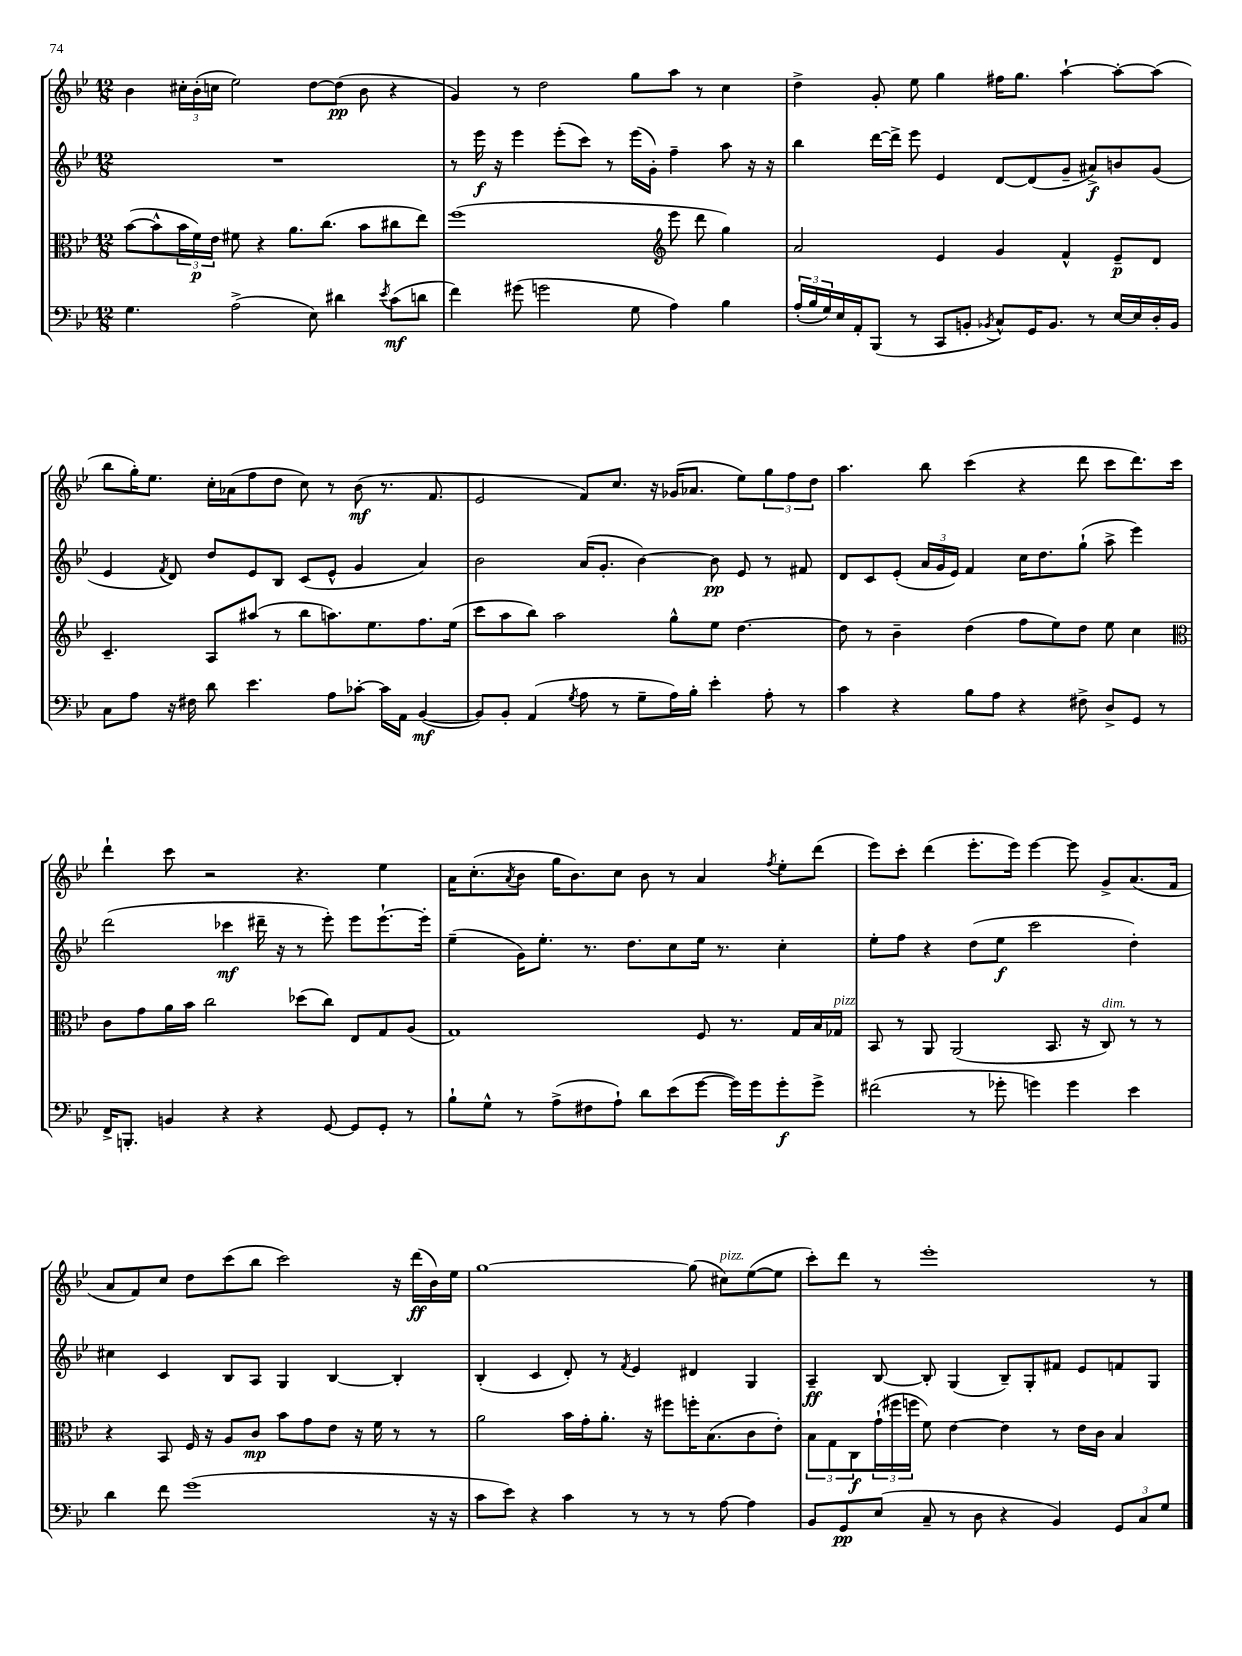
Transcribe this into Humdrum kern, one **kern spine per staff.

**kern	**kern	**kern	**kern
*staff4	*staff3	*staff2	*staff1
*clefF4	*clefC3	*clefG2	*clefG2
*k[b-e-]	*k[b-e-]	*k[b-e-]	*k[b-e-]
*M12/8	*M12/8	*M12/8	*M12/8
4.G	([8b-	1.r	4b-
.	8b-^^]	.	.
.	24b-	.	24cc#'
.	24f)	.	(24b-'
.	24e-	.	24cc
(2A^	8f#	.	2ee-)
.	4r	.	.
.	8.a	.	.
8E-)	.	.	[8dd
.	(8.cc	.	.
4d#	.	.	(8dd]
.	8b-	.	8b-
8qe-	.	.	.
(8c	8cc#	.	4r
8d	8ee-)	.	.
=	=	=	=
4f)	(1ff	8r	4g)
.	.	16eee-	.
.	.	16r	.
(8g#	.	4eee-	8r
2g	.	.	2dd
.	.	(8eee-'	.
.	.	8ccc)	.
.	.	8r	.
8G	.	(16eee-	8gg
.	.	16g')	.
*	*clefG2	*	*
4A)	8eee-	4ff~	8aa
.	8ddd	.	8r
4B-	4gg)	8aa	4cc
.	.	16r	.
.	.	16r	.
=	=	=	=
(24A'	2a	4bb-	4dd^
24B-	.	.	.
24G)	.	.	.
16E-	.	.	.
16AA'	.	.	.
(8BBB-	.	[16ddd	8g'
.	.	16ddd^]	.
8r	.	8eee-	8ee-
8CC	4e-	4e-	4gg
8BB'	.	.	.
8qBB-	.	.	.
8C^^)	4g	[8d	16ff#
.	.	.	8.gg
16GG	.	(8d]	.
8.BB-	.	.	.
.	4f^^	8g~	[4aa`
8r	.	8a#^)	.
[16E-	8e-~	8b	8aa'_
16E-]	.	.	.
16D'	8d	(8g	(8aa]
16BB-	.	.	.
=	=	=	=
8C	4.c~	4e-	8bb-
8A	.	.	16gg')
.	.	.	8.ee-
.	.	8qf	.
16r	.	8d)	.
16F#	.	.	.
8d	8A	8dd	16cc'
.	.	.	(16a-
4.e-	(8aa#	8e-	8ff
.	8r	8B-	8dd
.	8bb-	(8c	8cc)
8A	8.aa)	8e-^^	8r
[8c-'	.	4g	(8b-
.	8.ee-	.	.
16c-]	.	.	8.r
16AA	.	.	.
([4BB-	8.ff	4a)	.
.	.	.	8.f
.	(16ee-	.	.
=	=	=	=
8BB-])	8ccc	2b-	2e-
8BB-'	8aa	.	.
(4AA	8bb-)	.	.
.	2aa	.	.
8qG	.	.	.
8A	.	(16a	8f)
.	.	8.g'	.
8r	.	.	8.cc
8G~	.	[4b-)	.
.	.	.	16r
16A)	8gg^^	.	(16g-
16B-'	.	.	8.a-
4e-'	8ee-	8b-]	.
.	[4.dd	8e-	8ee-)
8A'	.	8r	12gg
.	.	.	12ff
8r	.	8f#	.
.	.	.	12dd
=	=	=	=
4c	8dd]	8d	4.aa
.	8r	8c	.
4r	4b-~	(8e-'	.
.	.	24a	8bb-
.	.	24g	.
.	.	24e-)	.
8B-	(4dd	4f	(4ccc
8A	.	.	.
4r	8ff	16cc	4r
.	.	8.dd	.
.	8ee-)	.	.
8F#^	8dd	(8gg`	8ddd
8D^	8ee-	8aa^	8ccc
8GG	4cc	4eee-)	8.ddd)
8r	.	.	.
.	.	.	16ccc
=	=	=	=
*	*clefC3	*	*
16FF^	8c	(2ddd	4ddd`
8.BBB'	.	.	.
.	8g	.	.
4BB	16a	.	8ccc
.	16b-	.	.
.	2cc	.	2r
4r	.	4ccc-	.
4r	.	16ddd#~	.
.	.	16r	.
.	(8dd-	8r	4.r
[8GG	8cc)	8eee-')	.
8GG]	8E-	8eee-	.
8GG'	8G	[8.eee-`	4ee-
8r	(8A	.	.
.	.	16eee-']	.
=	=	=	=
8B-`	1G)	(4ee-~	16a
.	.	.	(8.cc'
8G^^	.	.	.
.	.	.	8qa
8r	.	16g)	8b-
.	.	8.ee-'	.
(8A^	.	.	16gg
.	.	.	8.b-)
8F#	.	8.r	.
8A`)	.	.	8cc
.	.	8.dd	.
8d	.	.	8b-
(8e-	.	8cc	8r
[8g	8F	16ee-	4a
.	.	8.r	.
16g])	8.r	.	.
16g	.	.	.
.	.	.	8qff
8g'	.	4cc'	8ee-'
.	16G	.	.
8g^	16B-	.	(8ddd
.	16G-	.	.
=	=	=	=
(2f#	8BB-	8ee-'	8eee-)
.	8r	8ff	8ccc'
.	8AA	4r	(4ddd
.	(2AA	.	.
8r	.	(8dd	8.eee-'
8g-'	.	8ee-	.
.	.	.	16eee-)
4g)	.	2ccc	[4eee-
.	8.BB-	.	.
4g	.	.	8eee-]
.	16r	.	.
.	8C)	.	8g^
4e-	8r	4dd')	(8.a
.	8r	.	.
.	.	.	16f
=	=	=	=
4d	4r	4cc#	8a
.	.	.	8f)
8f	8BB-	4c	8cc
(1g	16F	.	8dd
.	16r	.	.
.	8A	8B-	(8ccc
.	8c	8A	8bb-
.	8b-	4G	2ccc)
.	8g	.	.
.	8e-	[4B-	.
.	16r	.	.
.	16f	.	.
.	8r	4B-']	16r
.	.	.	(16ddd
16r	8r	.	16b-)
16r	.	.	16ee-
=	=	=	=
8c	2a	(4B-'	[1gg
8e-)	.	.	.
4r	.	4c	.
4c	16b-	8d')	.
.	16g'	.	.
.	8.a'	8r	.
.	.	8qf	.
8r	.	4e-	.
.	16r	.	.
8r	8ff#	.	.
8r	16ff'	4d#	(8gg]
.	(8.B-	.	.
[8A	.	.	8cc#)
4A]	8c	4G	([8ee-
.	8e-')	.	8ee-]
=	=	=	=
8BB-	12B-	4A~	8ccc')
.	12G	.	.
8GG	.	.	8ddd
.	12C	.	.
(8E-	(24g`	[8B-	8r
.	24ff#	.	.
.	24ff	.	.
8C~	8f)	8B-']	1eee-'
8r	[4e-	(4G	.
8D	.	.	.
4r	4e-]	8B-~)	.
.	.	8G'	.
4BB-)	8r	8f#	.
.	16e-	8e-	.
.	16c	.	.
12GG	4B-	8f	.
12C	.	.	.
.	.	8G	8r
12G	.	.	.
==	==	==	==
*-	*-	*-	*-
